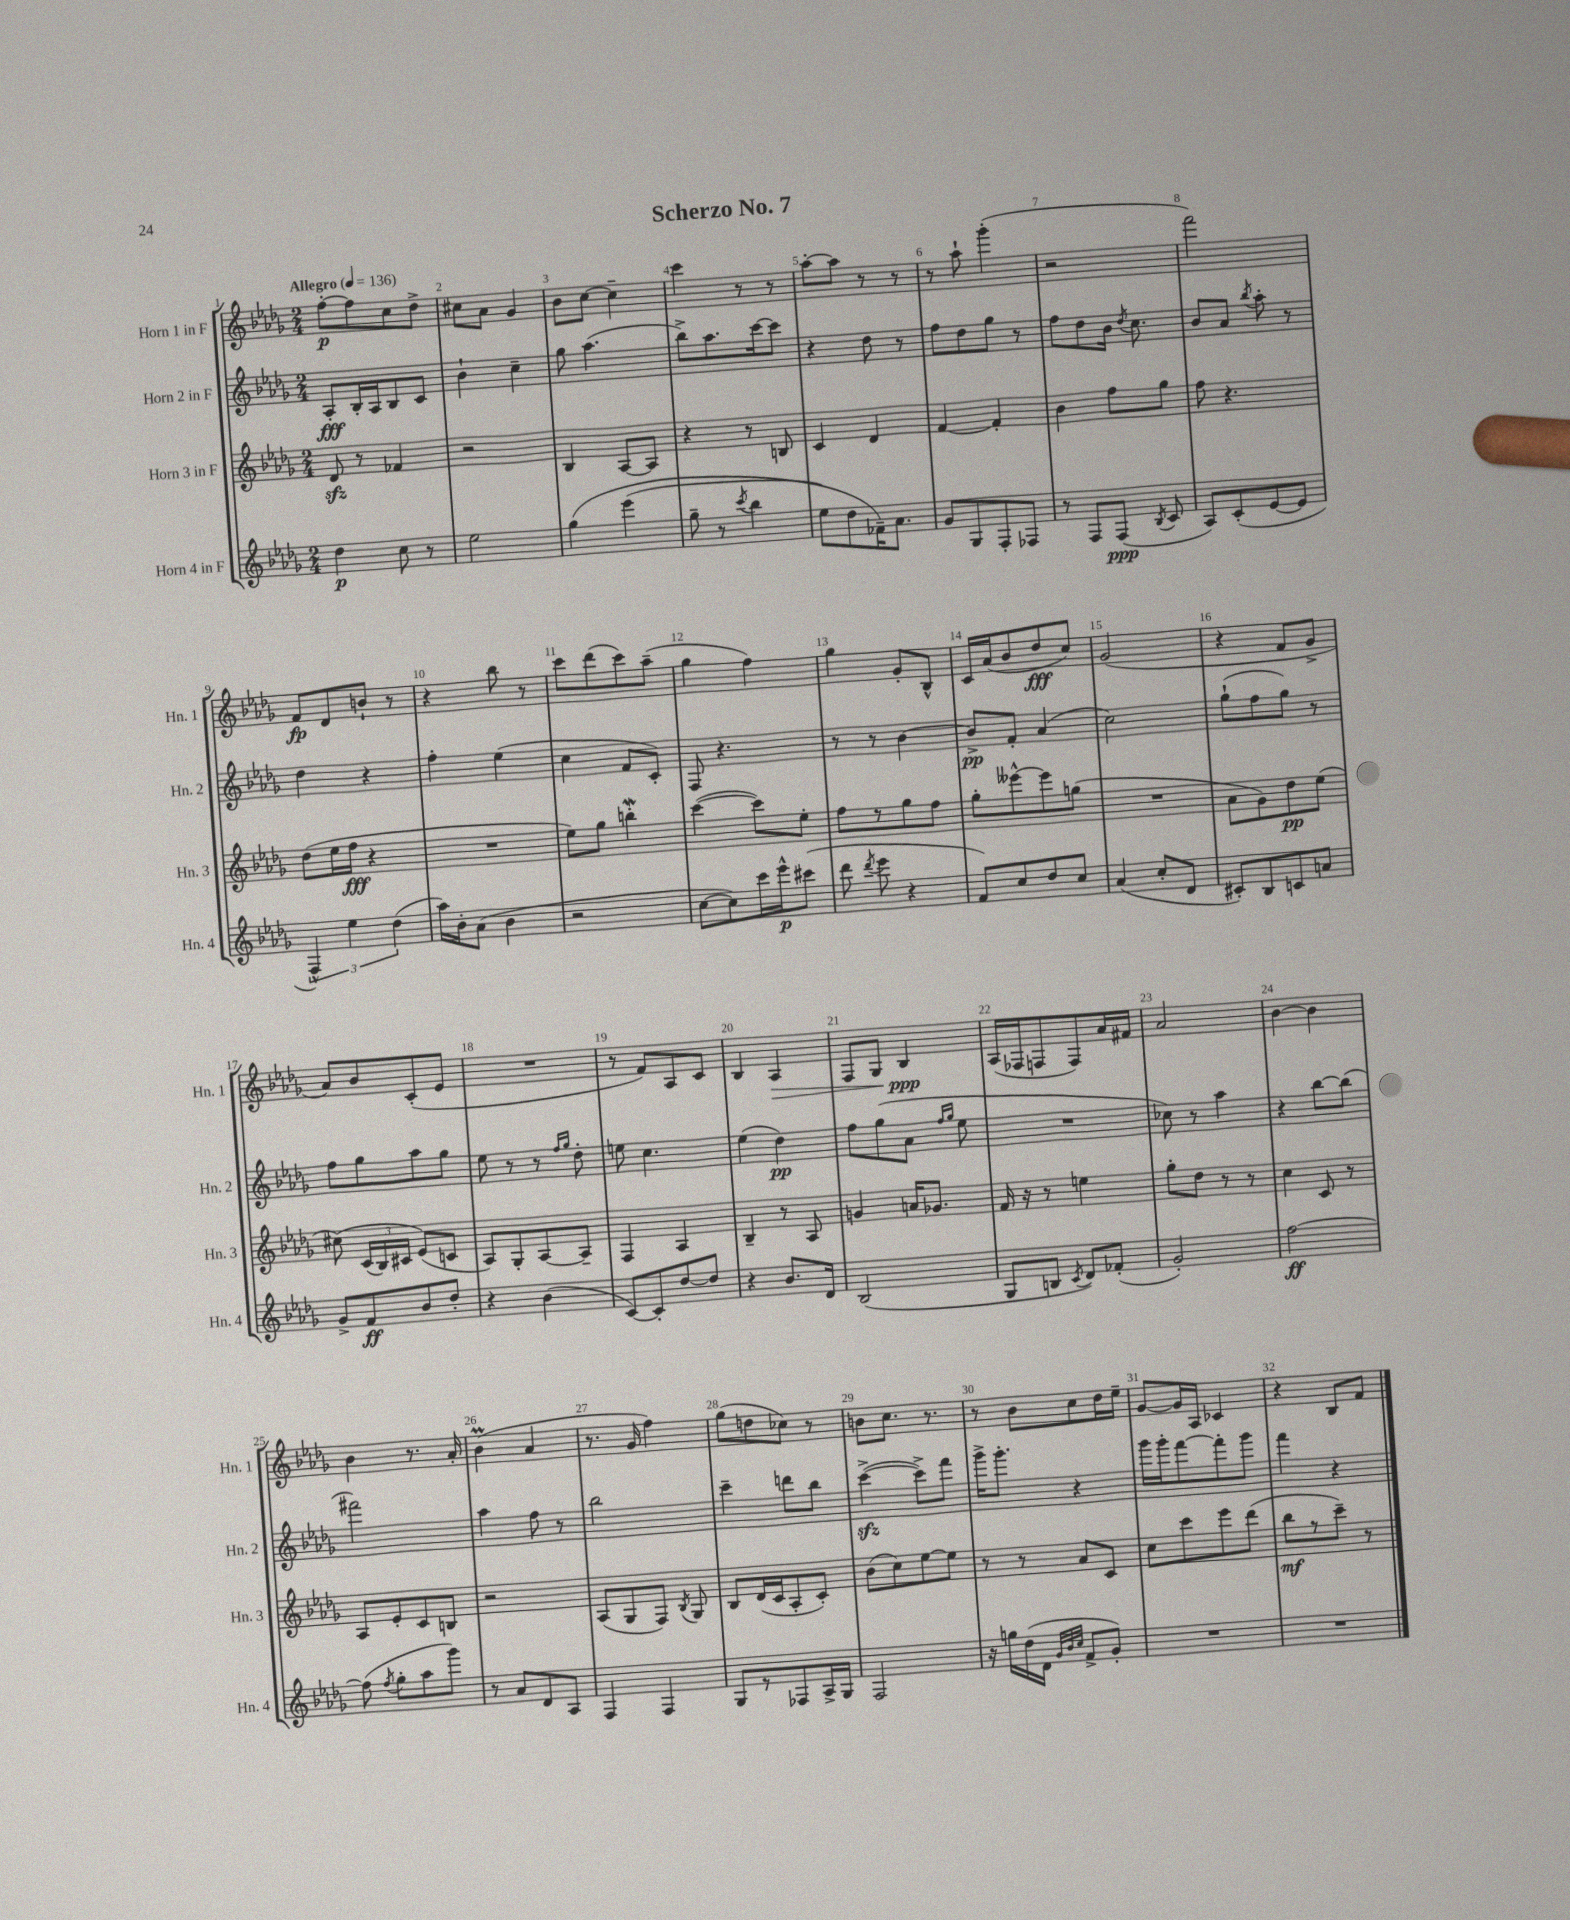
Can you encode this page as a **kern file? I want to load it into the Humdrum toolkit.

**kern	**kern	**kern	**kern
*staff4	*staff3	*staff2	*staff1
*clefG2	*clefG2	*clefG2	*clefG2
*k[b-e-a-d-g-]	*k[b-e-a-d-g-]	*k[b-e-a-d-g-]	*k[b-e-a-d-g-]
*M2/4	*M2/4	*M2/4	*M2/4
*MM136	*MM136	*MM136	*MM136
4dd-\	8d-/	8A-'/L	[8ff'\L
.	8r	16B-'/L	8ff\]
.	.	16A-/J	.
8cc\	4f-/	8B-/	8cc\
8r	.	8c/J	8dd-^\J
=	=	=	=
2ee-\	2r	4b-`\	8cc#\L
.	.	.	8a-\J
.	.	4cc~\	4g-/
=	=	=	=
&(4gg-\	4B-/	8gg-\	8b-\L
.	.	(4.aa-\	[8cc\J
(4eee-\	[8A-/L	.	4cc~\]
.	8A-/]J	.	.
=	=	=	=
8gg-~\	4r	8bb-^\L)	4ccc\
8r	.	8.aa-\	.
8qccc/	.	.	.
4bb-\	8r	.	8r
.	.	[16ccc\k	.
.	8B/	8ccc\]J	8r
=	=	=	=
8ee-\L)	4c/	4r	[8aa-'\L
8dd-\	.	.	8aa-\]J
16f-~\K&)	4d-/	8dd-\	8r
8.a-\J	.	.	.
.	.	8r	8r
=	=	=	=
8g-/L	[4f/	8ff\L	8r
8G-/	.	8dd-\	8aa-`\
8F'/	4f'/]	8gg-\J	(4ggg-'\
8F-/J	.	8r	.
=	=	=	=
8r	4b-\	8ff\L	2r
8F/L	.	8dd-\	.
(8F/J	8ff\L	16b-\Jk	.
.	.	8qdd-/	.
.	.	8.cc\	.
8qB-/	.	.	.
8c/	8gg-\J	.	.
=	=	=	=
8A-/L)	8ff\	8b-/L	2fff\)
(8c'/	4.r	8a-/J	.
.	.	8qbb-/	.
[8e-/	.	8aa-'\	.
8e-/]J	.	8r	.
=	=	=	=
6F^^/)	(8dd-\L	4dd-\	8f/L
.	16ee-\L	.	8d-/
6ee-\	.	.	.
.	16ff\JJ	.	.
.	4r	4r	8b`/J
(6dd-\	.	.	.
.	.	.	8r
=	=	=	=
16aa-\LL)	2r	4ff'\	4r
16b-'\J	.	.	.
(8a-\J	.	.	.
4b-\	.	(4ee-\	8bb-\
.	.	.	8r
=	=	=	=
2r	8ee-\L)	4cc\	8ccc\L
.	8gg-\J	.	(8ddd-\
.	4bb'\	8f/L	8ccc\)
.	.	8c'/J)	(8aa-~\J
=	=	=	=
[8cc\L	([4ccc\	8F/	4gg-\
8cc\])	.	4.r	.
16ccc\L	8ccc\]L)	.	4ff\)
16eee-^^\J	.	.	.
(8ccc#\J	8ee-'\J	.	.
=	=	=	=
8ddd-\	8ff\L	8r	4gg-\
8qddd-/	.	.	.
8eee-\	8r	8r	.
4r	8gg-\	[4b-\	8g-'/L
.	8ff\J	.	8B-^^/J
=	=	=	=
8f/L)	8gg-'\L	8b-^/]L	16c/LL
.	.	.	(16a-/J
8cc/	[8eee--^^\	8f'/J	8b-/
8dd-/	8eee--\]	(4a-/	8dd-/
8cc/J	(8gg\J	.	8cc/J)
=	=	=	=
(4a-/	2r	2cc\)	(2g-/
8cc'/L	.	.	.
8d-/J	.	.	.
=	=	=	=
8c#'/L)	8a-\L	(8gg-`\L	4r
8B-/	8g-\)	8ff\	.
8c/	8dd-\	8gg-\J)	8f/L
8a/J	(8ee-\J	8r	8g-^/J
=	=	=	=
8g-^/L	&(8cc#\)	8ff\L	8a-/L)
8f/	(24c/LL	8gg-\	8b-/
.	24B-/)	.	.
.	24c#/JJ	.	.
8b-/	(8e-/L&)	8aa-\	(8c'/
8dd-'/J	8c/J	8gg-\J	8e-/J
=	=	=	=
4r	8A-/L)	8ee-\	2r
.	8G-'/	8r	.
(4b-\	[8A-/	8r	.
.	.	16qqff/LL	.
.	.	16qqgg-/JJ	.
.	8A-~/]J	8dd-'\	.
=	=	=	=
[8c/L)	4F/	8ee\	8r
8c'/]	.	4.cc\	8f/L)
[8dd-/	4A-/	.	8A-/
8dd-/]J	.	.	8c/J
=	=	=	=
4r	4B-~/	(4ee-\	4B-/
8.b-/L	8r	4dd-\)	4A-/
.	8A-/	.	.
16d-/Jk	.	.	.
=	=	=	=
(2B-/	4g/	8ff\L	8F/L
.	.	(8gg-\	8G-/J
.	16a/LK	8a-\J	4B-/
.	8.g-/J	.	.
.	.	16qqff/LL	.
.	.	16qqgg-/JJ	.
.	.	8ee-\	.
=	=	=	=
8G-/L	16f/	2r	(16A-/LL
.	16r	.	16F-/J
8B/J	8r	.	8F/
8qc/	.	.	.
8d-/L)	4ee\	.	8F/)
(8f-'/J	.	.	16a-/L
.	.	.	16f#/JJ
=	=	=	=
2g-'/)	8gg-'\L	8cc-\)	2a-/
.	8dd-\J	8r	.
.	8r	4aa-\	.
.	8r	.	.
=	=	=	=
[2ff\	4cc\	4r	[4b-\
.	8c/	[8bb-\L	4b-\]
.	8r	(8bb-\]J	.
=	=	=	=
(8ff\]	8A-/L	2fff#\)	4b-\
8qff/	.	.	.
8gg-'\L	8e-'/	.	.
8aa-\	8c/	.	8.r
8ggg-\J)	8B/J	.	.
.	.	.	16a-'/
=	=	=	=
8r	2r	4aa-\	(4b-\
8a-/L	.	.	.
8d-/	.	8ff\	4a-/
8A-/J	.	8r	.
=	=	=	=
4F/	(8A-/L	2bb-\	8.r
.	8G-/	.	.
.	.	.	16g-/
4F/	8F/J)	.	4ff\)
.	8qB-/	.	.
.	8G-/	.	.
=	=	=	=
8G-/L	8B-/L	4ccc~\	(8gg-\L
8r	(16d-/L	.	8dd\
.	16c/J	.	.
8F-/	8A-'/	8ddd\L	8cc-\J)
16A-^/L	8c'/J)	8bb-\J	8r
16G-/JJ	.	.	.
=	=	=	=
2F/	(8b-\L	([4ccc^\	8b\L
.	8cc\)	.	8.cc\J
.	[8ee-\	8ccc^\]L)	.
.	.	.	8.r
.	8ee-\]J	8fff\J	.
=	=	=	=
16r	8r	16ggg-^\LK	8r
16gg\LL	.	8.ggg-'\J	.
(16dd-\	8r	.	8b-\L
16d-\JJ	.	.	.
32qqg-/LLL	.	.	.
32qqb-/	.	.	.
32qqcc/JJJ	.	.	.
8f^/L	8a-/L	4r	8cc\
8g-'/J)	8c/J	.	16dd-\L
.	.	.	16ee-~\JJ
=	=	=	=
2r	8cc\L	16ggg-\LL	[8g-/L
.	.	16ggg-'\J	.
.	8ccc\	[8fff\	16g-/]L
.	.	.	16A-/JJ
.	8eee-\	8fff'\]	4c-/
.	(8ddd-\J	8ggg-\J	.
=	=	=	=
2r	8bb-\L	4fff\	4r
.	8r	.	.
.	8ccc~\J)	4r	8B-/L
.	8r	.	8f/J
==	==	==	==
*-	*-	*-	*-
